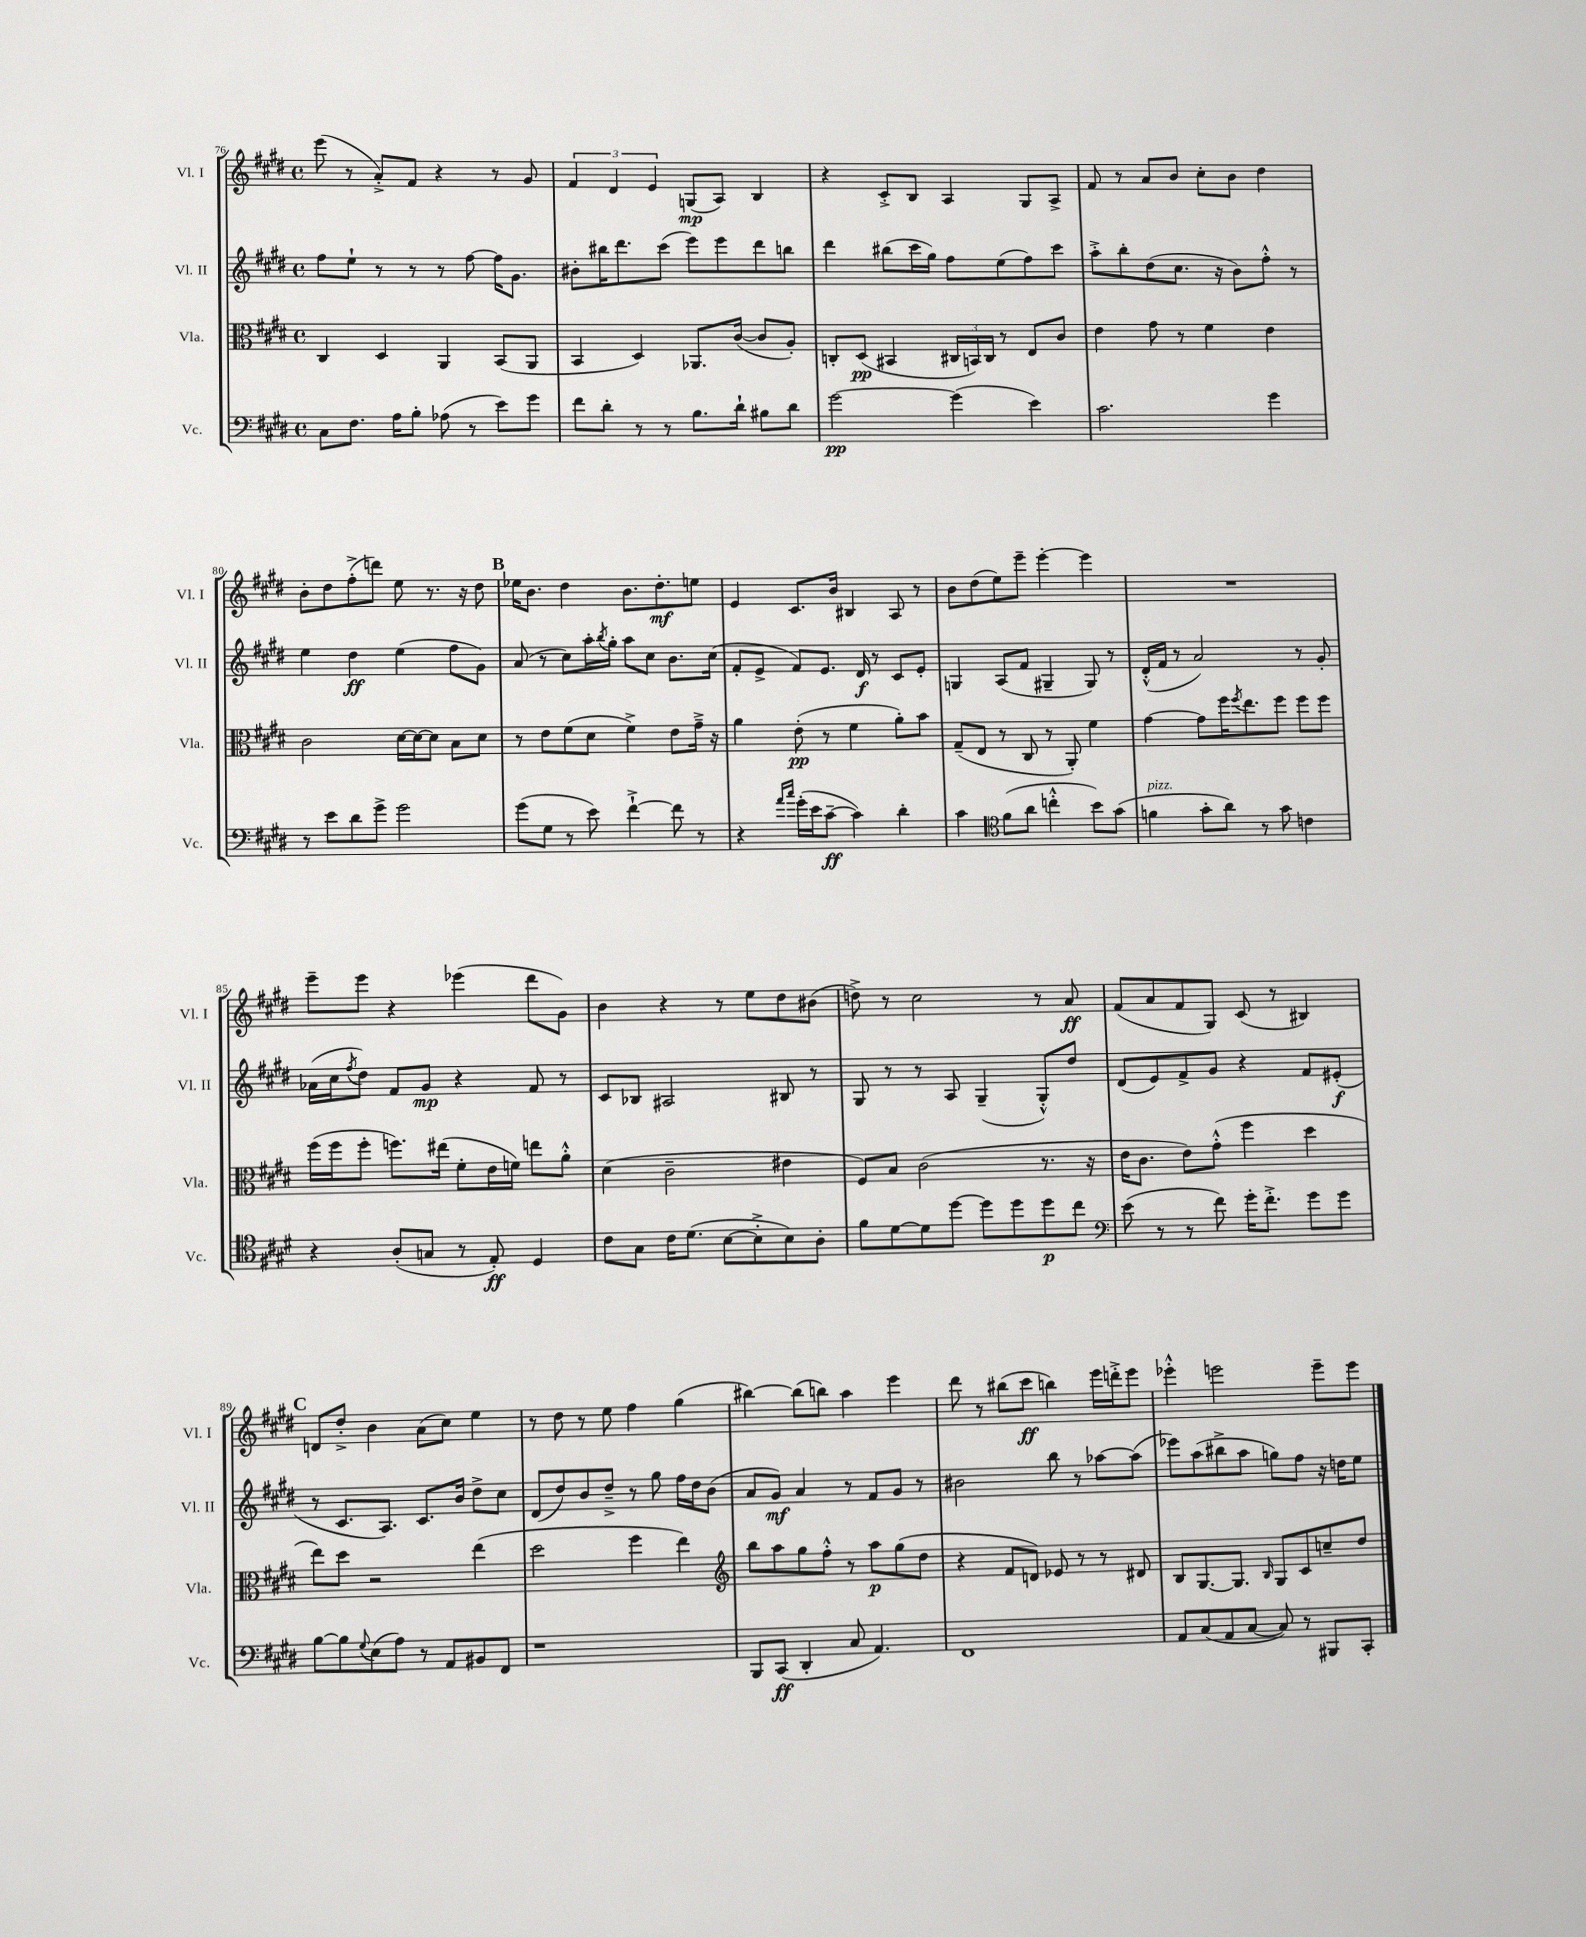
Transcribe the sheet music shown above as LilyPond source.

<<
\new StaffGroup <<
\new Staff = "s0" \with { instrumentName = "Vl. I" shortInstrumentName = "Vl. I" } {
    \clef treble \key e \major \defaultTimeSignature \time 4/4
    e'''8( r8 a'8-.->) fis'8 r4 r8 gis'8 |
    \tuplet 3/2 { fis'4 dis'4 e'4 } g8\mp( a8) b4 |
    r4 cis'8-.-> b8 a4 gis8 a8-> |
    fis'8 r8 a'8 b'8 cis''8-. b'8 dis''4 |
    b'8-. dis''8 fis''8-.->( d'''8) e''8 r8. r16 dis''8 |
    \mark \markup { \bold "B" } ees''16 b'8. dis''4 b'8. dis''8.-.\mf e''8 |
    e'4 cis'8. b'16 bis4 a8 r8 |
    b'8 dis''8( e''8) e'''8-- e'''4~-. e'''4 |
    R1 |
    e'''8-- e'''8 r4 ees'''4( dis'''8 gis'8) |
    b'4 r4 r8 e''8 dis''8 bis'8( |
    d''8->) r8 cis''2 r8 a'8\ff |
    fis'8( a'8 fis'8 gis8) cis'8( r8 bis4) |
    \mark \markup { \bold "C" } d'8 dis''8-.-> b'4 a'8( cis''8) e''4 |
    r8 dis''8 r8 e''8 fis''4 gis''4( |
    bis''4~) bis''8( b''8) a''4 e'''4 |
    dis'''8 r8 bis''8( cis'''8\ff b''4) e'''16 d'''16-.-> e'''8 |
    ees'''4-.-^ e'''2 e'''8-- e'''8 \bar "|." |
}
\new Staff = "s1" \with { instrumentName = "Vl. II" shortInstrumentName = "Vl. II" } {
    \clef treble \key e \major \defaultTimeSignature \time 4/4
    fis''8 e''8-! r8 r8 r8 fis''8~ fis''16 gis'8. |
    bis'8-. bis''16 dis'''8. cis'''8( e'''8) e'''8 dis'''8 b''8 |
    dis'''4 bis''8( cis'''16 gis''16) fis''8 e''8( fis''8) cis'''8 |
    a''8-.-> b''8-. dis''8( cis''8. r16 b'8) fis''8-.-^ r8 |
    e''4 dis''4\ff e''4( fis''8 gis'8) |
    \mark \markup { \bold "B" } a'8( r8 cis''8) a''16-. \acciaccatura { b''8 } gis''16-. a''8 cis''8 b'8. cis''16( |
    fis'8-. e'8-> fis'8) e'8. dis'16\f r8 cis'8 e'8-. |
    g4 a8( fis'8 gis4-- gis8) r8 |
    dis'16-.-^( fis'16 r8 a'2) r8 gis'8-. |
    aes'16( cis''16 \acciaccatura { fis''8 } dis''8) fis'8 gis'8\mp r4 fis'8 r8 |
    cis'8 bes8 ais2 bis8 r8 |
    gis8 r8 r8 a8 gis4--( gis8-.-^) dis''8 |
    dis'8( e'8) fis'8-> gis'8 r4 fis'8 eis'8-.\f( |
    \mark \markup { \bold "C" } r8 cis'8. a8.) cis'8. b'16 dis''8-> cis''8 |
    dis'8( dis''8) b'8 dis''8---> r8 gis''8 fis''16 dis''16 b'8( |
    a'8 gis'8\mf) a'4 r8 fis'8 gis'8 r8 |
    bis'2 b''8 r8 aes''8~ aes''8( |
    ees'''8) a''8( bis''8-> a''8 g''8) fis''8 r16 d''16 e''8 \bar "|." |
}
\new Staff = "s2" \with { instrumentName = "Vla." shortInstrumentName = "Vla." } {
    \clef alto \key e \major \defaultTimeSignature \time 4/4
    cis4 dis4 a,4 b,8( a,8 |
    b,4 dis4) aes,8. cis'16~( cis'8 a8-.) |
    c8-. dis8\pp( bis,4 \tuplet 3/2 { cis16 b,16) cis16 } r8 e8 cis'8 |
    e'4 gis'8 r8 fis'4 e'4 |
    cis'2 dis'16~ dis'16~ dis'8 b8 dis'8 |
    \mark \markup { \bold "B" } r8 e'8 fis'8( dis'8 fis'4->) e'8 gis'16---> r16 |
    a'4 e'8-.\pp( r8 fis'4 a'8-.) b'8 |
    gis8--( e8 r8 cis8 r8 a,8-.) fis'4 |
    gis'4~ gis'8 fis''16 \acciaccatura { fis''8 } e''8. fis''8 fis''8 fis''8 |
    fis''16( fis''16 fis''8-. f''8.) eis''16( fis'8-. e'16 f'16) e''8 a'8-.-^ |
    dis'4( cis'2-- eis'4 |
    fis8) b8 cis'2( r8. r16 |
    e'16 cis'8. e'8) gis'8-.-^( fis''4 dis''4 |
    \mark \markup { \bold "C" } e''8) dis''8 r2 e''4( |
    dis''2 fis''4 e''4) |
    \clef treble b''8 a''8 gis''8 fis''8-.-^ r8 a''8\p gis''8( dis''8 |
    r4 fis'8 d'8) ees'8 r8 r8 dis'8 |
    b8 gis8.~ gis8. \grace { b16 } gis8 cis'8 c''8-- dis''8 \bar "|." |
}
\new Staff = "s3" \with { instrumentName = "Vc." shortInstrumentName = "Vc." } {
    \clef bass \key e \major \defaultTimeSignature \time 4/4
    cis8 fis8. a16 b8-. aes8( r8 e'8) gis'8 |
    fis'8 dis'8-. r8 r8 b8. dis'16-! bis8 dis'8 |
    gis'2~\pp gis'4( e'4) |
    cis'2. gis'4 |
    r8 e'8 dis'8 gis'8-> gis'2 |
    \mark \markup { \bold "B" } gis'8( gis8 r8 e'8) fis'4~-!-> fis'8 r8 |
    r4 \grace { a'16 cis''16 } gis'16-.( e'16 cis'8~--\ff cis'4) dis'4-. |
    cis'4 \clef tenor fis'8( a'8 c''4-.-^ b'8) gis'8( |
    f'4^\markup { \italic "pizz." } gis'8-. a'8) r8 gis'8 c'4 |
    r4 a8-.( g8 r8 e8-.\ff) dis4 |
    cis'8 gis8 cis'16 dis'8.( b8~ b8-.-> b8) a8-. |
    fis'8 dis'8~ dis'8 dis''8~ dis''8 dis''8 dis''8\p cis''8 |
    \clef bass e'8( r8 r8 fis'8) gis'16-. fis'8.-.-> gis'8 gis'8 |
    \mark \markup { \bold "C" } b8~ b8 \appoggiatura { gis8 } e8( a8) r8 a,8 bis,8 fis,8 |
    r1 |
    b,,8 cis,8\ff( dis,4-. cis8 a,4.) |
    fis,1 |
    a,8 cis8( a,8 cis8~ cis8) r8 bis,,8 cis,8-. \bar "|." |
}
>>
>>
\layout { \context { \Score currentBarNumber = #76 } }
